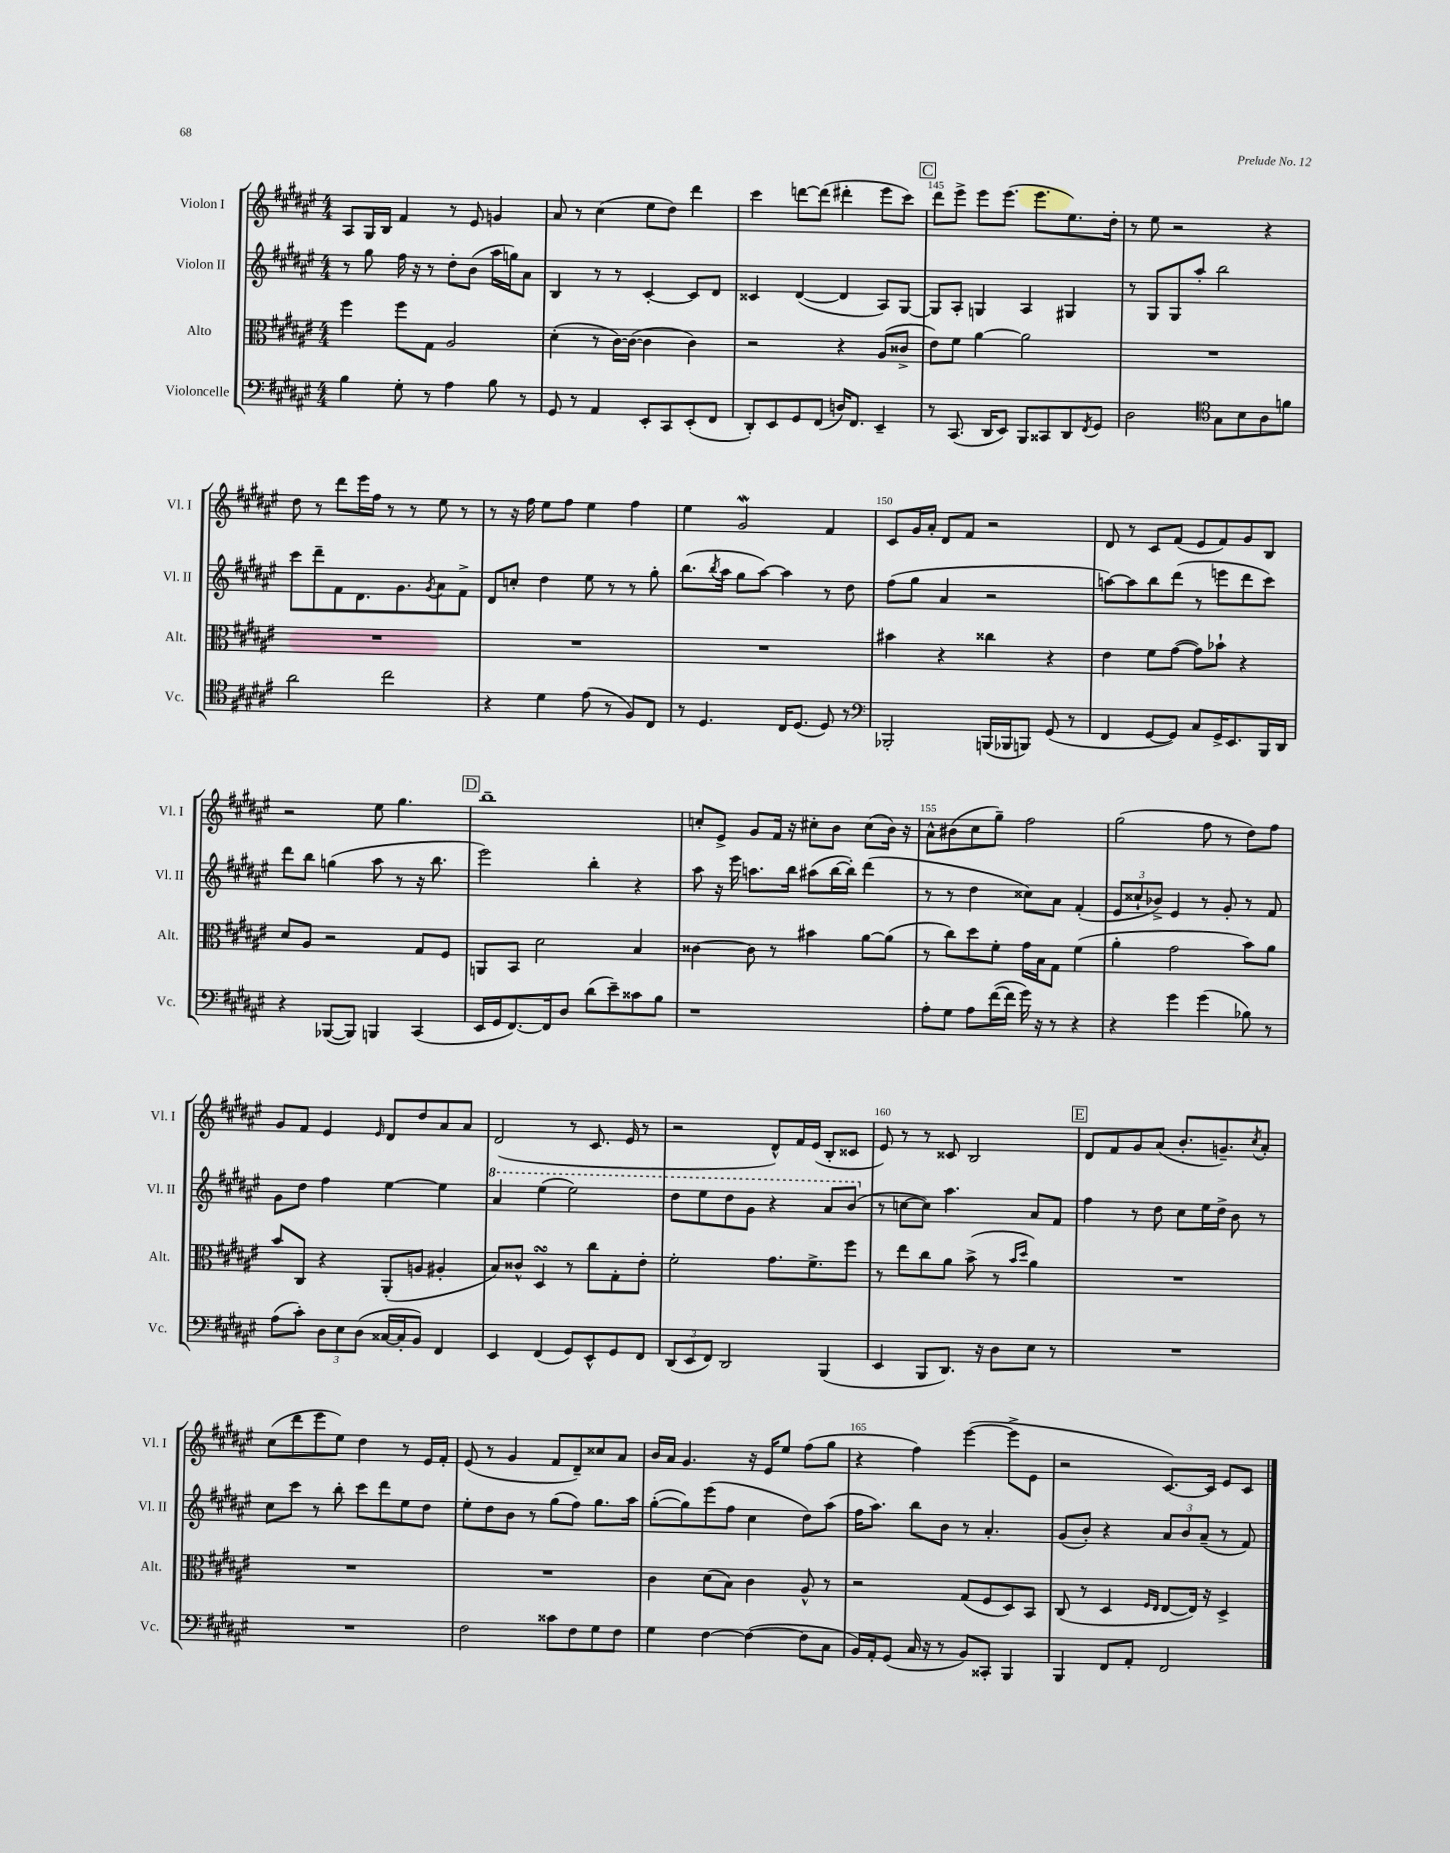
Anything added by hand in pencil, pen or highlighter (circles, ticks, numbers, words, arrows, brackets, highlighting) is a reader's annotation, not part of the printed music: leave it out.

**kern	**kern	**kern	**kern
*staff4	*staff3	*staff2	*staff1
*clefF4	*clefC3	*clefG2	*clefG2
*k[f#c#g#d#a#e#]	*k[f#c#g#d#a#e#]	*k[f#c#g#d#a#e#]	*k[f#c#g#d#a#e#]
*M4/4	*M4/4	*M4/4	*M4/4
4B	4ff#	8r	8A#
.	.	8gg#	16G#
.	.	.	16B
8G#'	8ff#	16ff#	4f#
.	.	16r	.
8r	8G#	8r	.
4A#	2A#	8dd#'	8r
.	.	(8b	8e#
8B	.	16aa#	4g
.	.	16gg)	.
8r	.	8a#	.
=	=	=	=
8GG#	(4d#'	4B	8a#
8r	.	.	8r
4AA#	8r	8r	(4cc#
.	[16c#)	8r	.
.	(16c#_	.	.
8EE#'	4c#]	[4c#'	8ee#
8CC#	.	.	8dd#)
(8EE#'	4c#)	8c#]	4ddd#
8FF#	.	8d#	.
=	=	=	=
8DD#')	2r	4c##	4ccc#
8EE#	.	.	.
8GG#	.	([4d#	[8ddd
(8FF#	.	.	(8ddd]
16D)	4r	4d#]	4ddd#'
8.FF#	.	.	.
4EE#~	(8A#	8A#)	8eee#
.	8c##^	[8G#	8ccc#)
=	=	=	=
8r	8e#)	8G#]	8ddd#
(8.CC#	8f#	8A#'	8eee#^
.	[4a#	4G	8eee#
16DD#	.	.	.
8EE#)	.	.	(8.eee#
8BBB	2a#]	4A#	.
.	.	.	8.eee#
8CC##	.	.	.
8DD#	.	4G#	8.ee#)
8qFF#	.	.	.
8GG#	.	.	.
.	.	.	16dd#'
=	=	=	=
2D#	1r	8r	8r
.	.	8G#	8ee#
.	.	8G#	2r
.	.	8aa#'	.
*clefC4	*	*	*
8G#	.	2bb	.
8B	.	.	.
8A#	.	.	4r
8f	.	.	.
=	=	=	=
2a#	1r	8ccc#	8dd#
.	.	8ddd#~	8r
.	.	8f#	8ddd#
.	.	8.d#	16eee#
.	.	.	16ff#
2cc#	.	.	8r
.	.	8.g#	.
.	.	.	8r
.	.	8qg#	.
.	.	8a#	8ee#
.	.	8f#^	8r
=	=	=	=
4r	1r	8d#	8r
.	.	8cc'	16r
.	.	.	16ff#
4d#	.	4dd#	8ee#
.	.	.	8ff#
(8e#	.	8ee#	4ee#
8r	.	8r	.
8F#)	.	8r	4ff#
8C#	.	8gg#'	.
=	=	=	=
8r	1r	(8.bb	4ee#
4.D#	.	.	.
.	.	8qbb	.
.	.	16aa#	.
.	.	8gg#	2g#
.	.	[8aa#)	.
16C#	.	4aa#]	.
(8.D#	.	.	.
8D#)	.	8r	4f#
8r	.	8dd#	.
=	=	=	=
*clefF4	*	*	*
2BBB-'	4b#	(8ff#	8c#
.	.	8gg#	16g#
.	.	.	16a#'
.	4r	4a#	8d#
.	.	.	8f#
(16BBB	4cc##	2r	2r
16BBB-	.	.	.
8BBB)	.	.	.
(8GG#	4r	.	.
8r	.	.	.
=	=	=	=
4FF#	4e#	[8aa)	8d#
.	.	8aa]	8r
[8GG#	8f#	8bb	8c#
8GG#])	([8g#	(8ddd#	(8f#
8C#	8g#])	8r	8e#
16GG#^	8b-`	8eee	8f#)
8.EE#	.	.	.
.	4r	8ddd#	8g#
16BBB	.	8ccc#)	8B
16DD#	.	.	.
=	=	=	=
4r	8d#	8ddd#	2r
.	8A#	8bb	.
([8BBB-	2r	(4gg	.
8BBB-])	.	.	.
4BBB	.	8aa#	8ee#
.	.	8r	4.gg#
(4CC#	8G#	16r	.
.	.	8.bb	.
.	8F#	.	.
=	=	=	=
16EE#	8AA	2eee#)	1bb~
16GG#	.	.	.
[8.FF#)	8BB	.	.
.	2d#	.	.
16FF#]	.	.	.
8D#	.	.	.
(8d#	.	4bb'	.
8e#~)	.	.	.
8c##	4B	4r	.
8B	.	.	.
=	=	=	=
1r	[4c##	8aa#	8cc'
.	.	16r	8e#^
.	.	16eee#	.
.	8c##]	8.aa	8g#
.	8r	.	16f#
.	.	16bb	16r
.	4b#	(8aa#	8cc#'
.	.	[16bb	8b
.	.	16bb'])	.
.	[8a#	(4ddd#	(8cc#
.	(8a#]	.	16b)
.	.	.	16r
=	=	=	=
8A#'	8r	8r	8a#^^
8G#	8cc#)	8r	(8b#
8A#	8dd#	4dd#	8cc#
([16f#	8f#'	.	8gg#~)
16f#]	.	.	.
16g#)	16g#	8cc##)	2ff#
16r	16B	.	.
8r	8G#	8a#	.
4r	(4f#	(4f#'	.
=	=	=	=
4r	4a#'	12e#	(2gg#
.	.	12cc##`	.
.	.	12b-^)	.
4g#	2g#	4e#	.
(4g#	.	8r	8ff#
.	.	8g#'	8r
8B-)	8b)	8r	8dd#)
8r	8a#	8f#	8ff#
=	=	=	=
(8A#	8b	8g#	8g#
8c#')	8C#	8dd#	8f#
12D#	4r	4ff#	4e#
12E#	.	.	.
(12D#	.	.	.
.	.	.	16qqe#
[16C##	(8AA#'	[4ee#	8d#
16C##']	.	.	.
8BB)	8A	.	8dd#
4FF#	4A#'	4ee#]	8a#
.	.	.	8a#
=	=	=	=
4EE#	8B)	4aa#	(2d#
.	8c##^^	.	.
(4FF#	4D#	(4eee#	.
8GG#)	8r	2eee#)	8r
8EE#^^	8cc#	.	8.c#
8GG#	8G#'	.	.
.	.	.	16e#
8FF#	8e#'	.	8r
=	=	=	=
(12DD#	2f#'	8ddd#	2r
12EE#	.	.	.
.	.	8eee#	.
12FF#)	.	.	.
2DD#	.	8ddd#	.
.	.	8gg#	.
.	8.g#	4r	8d#^^)
.	.	.	16f#
.	8.f#^	.	(16e#
(4BBB	.	8aa#	8B'
.	8ff#	(8bb	8c##
=	=	=	=
4EE#	8r	8r	8e#)
.	8ee#	[8cc	8r
8BBB	8cc#	8cc])	8r
8.DD#)	8a#	4.aa#	8c##
.	(8b^	.	2B
16r	.	.	.
8D#	8r	.	.
.	16qqb	.	.
.	16qqdd#	.	.
8E#	4a#)	8a#	.
8r	.	8f#	.
=	=	=	=
1r	1r	4ff#	8d#
.	.	.	8f#
.	.	8r	8g#
.	.	8dd#	(8a#
.	.	8cc#	8.b'
.	.	16ee#	.
.	.	16dd#^	8.g~)
.	.	8b	.
.	.	.	8qcc#
.	.	8r	8a#'
=	=	=	=
1r	1r	8cc#	(8cc#
.	.	8ccc#	8ddd#
.	.	8r	8eee#
.	.	8bb'	8ee#)
.	.	8ccc#	4dd#
.	.	8ddd#	.
.	.	8ee#	8r
.	.	8dd#	16e#
.	.	.	16f#'
=	=	=	=
2F#	1r	8ee#'	(8e#
.	.	8dd#	8r
.	.	8b	4g#
.	.	8r	.
8c##	.	(8gg#	8f#
8F#	.	8ff#)	8d#~)
8G#	.	8.gg#	8cc##
8F#	.	.	8a#
.	.	16aa#	.
=	=	=	=
4G#	4c#	([8gg#'	16b
.	.	.	16a#
.	.	8gg#])	4.g#
[4F#	(8d#	(8eee#	.
.	8B)	8ff#	.
(4F#_	4c#	4cc#	16r
.	.	.	16e#
.	.	.	8ee#
8F#]	8A#^^	8dd#)	(8ff#
8C#	8r	(8aa#	8gg#
=	=	=	=
16BB)	2r	16ff#	4r
16AA#'	.	8.aa#)	.
(8GG#	.	.	.
16C#	.	8bb	4ff#)
16r	.	.	.
8r	.	8b	.
8BB)	(8G#	8r	([4eee#
8CC##'	8F#	4.a#'	.
4BBB	8D#)	.	8eee#^]
.	8BB	.	8e#
=	=	=	=
4BBB	(8C#	(8g#	2r
.	8r	8b')	.
8FF#	4D#	4r	.
8AA#'	.	.	.
.	16qqF#	.	.
.	16qqE#	.	.
2FF#	[8E#	12a#	[8.c#)
.	.	12b	.
.	16E#])	.	.
.	.	(12a#~	.
.	16r	.	16c#]
.	4D#^	8r	8e#
.	.	8f#)	8c#
==	==	==	==
*-	*-	*-	*-
